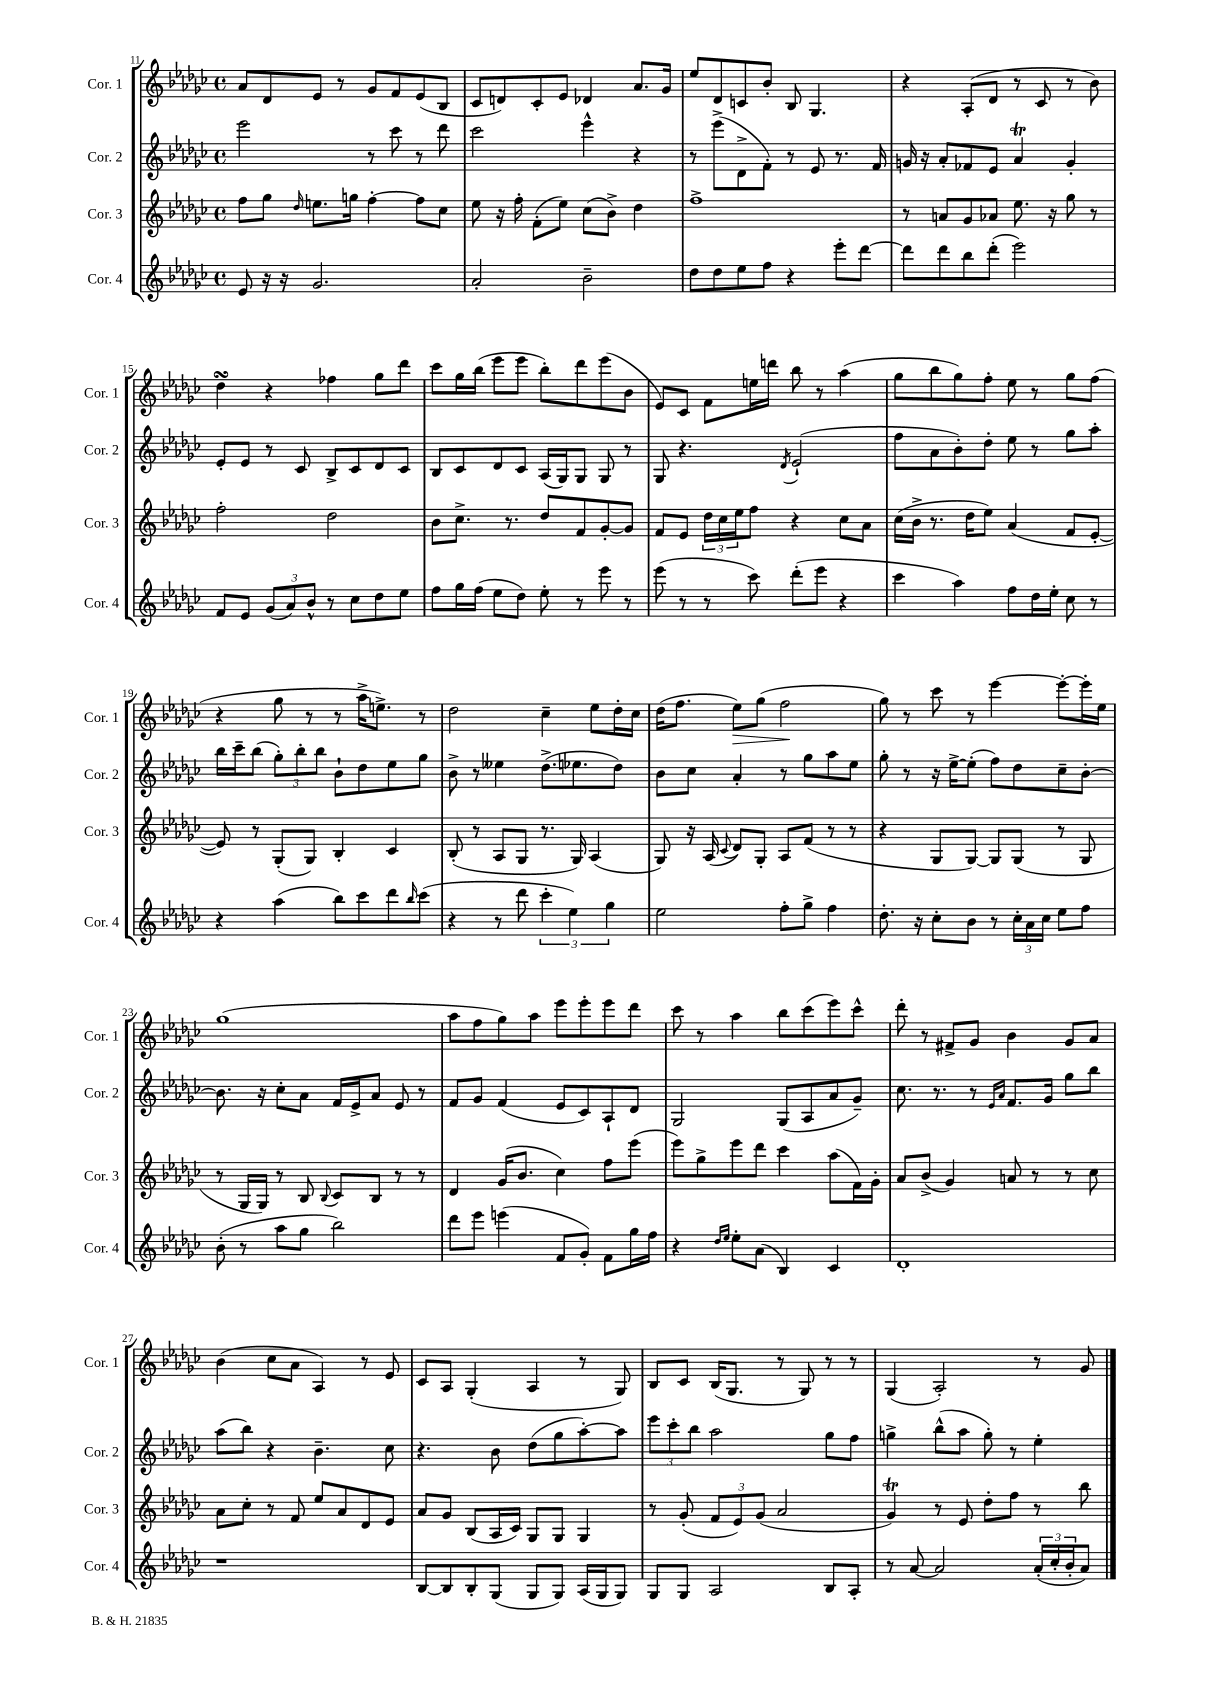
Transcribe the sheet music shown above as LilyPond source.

<<
\new StaffGroup <<
\new Staff = "s0" \with { instrumentName = "Cor. 1" shortInstrumentName = "Cor. 1" } {
    \clef treble \key ges \major \defaultTimeSignature \time 4/4
    aes'8 des'8 ees'8 r8 ges'8 f'8 ees'8( bes8 |
    ces'8 d'8) ces'8-. ees'8 des'4 aes'8. ges'16 |
    ees''8 des'8 c'8 bes'8-. bes8 ges4. |
    r4 aes8-.( des'8 r8 ces'8 r8 bes'8) |
    des''4\turn r4 fes''4 ges''8 des'''8 |
    ces'''8 ges''16 bes''16( ees'''8 ees'''8 bes''8-.) des'''8 ees'''8( bes'8 |
    ees'8) ces'8 f'8 e''16 d'''16 bes''8 r8 aes''4( |
    ges''8 bes''8 ges''8) f''8-. ees''8 r8 ges''8 f''8( |
    r4 ges''8 r8 r8 aes''16-> e''8.->) r8 |
    des''2 ces''4-- ees''8 des''16-. ces''16 |
    des''16( f''8. ees''8\>) ges''8( f''2\! |
    ges''8) r8 ces'''8 r8 ees'''4~ ees'''8~-. ees'''16-. ees''16 |
    ges''1( |
    aes''8 f''8 ges''8) aes''8 ees'''8 ees'''8-. ees'''8 des'''8 |
    ces'''8 r8 aes''4 bes''8 ces'''8( ees'''8) ces'''8-^ |
    des'''8-. r8 fis'8-> ges'8 bes'4 ges'8 aes'8 |
    bes'4( ces''8 aes'8 aes4) r8 ees'8 |
    ces'8 aes8 ges4-.( aes4 r8 ges8) |
    bes8 ces'8 bes16( ges8. r8 ges8) r8 r8 |
    ges4( aes2-.) r8 ges'8 \bar "|." |
}
\new Staff = "s1" \with { instrumentName = "Cor. 2" shortInstrumentName = "Cor. 2" } {
    \clef treble \key ges \major \defaultTimeSignature \time 4/4
    ees'''2 r8 ces'''8 r8 des'''8 |
    ces'''2 ees'''4-^ r4 |
    r8 ees'''8->( des'8-> f'8-.) r8 ees'8 r8. f'16 |
    g'16 r16 aes'8-. fes'8 ees'8 aes'4\trill g'4-. |
    ees'8-. ees'8 r8 ces'8 bes8-> ces'8 des'8 ces'8 |
    bes8 ces'8 des'8 ces'8 aes16( ges16) ges8 ges8 r8 |
    ges8 r4. \acciaccatura { des'8 } ees'2-!( |
    f''8 aes'8 bes'8-.) des''8-. ees''8 r8 ges''8 aes''8-. |
    bes''16 ces'''16-- bes''8( \tuplet 3/2 { ges''8-.) bes''8-. bes''8 } bes'8-! des''8 ees''8 ges''8 |
    bes'8-> r8 eeses''4 des''8.->( ees''8. des''8) |
    bes'8 ces''8 aes'4-. r8 ges''8 aes''8 ees''8 |
    ges''8-. r8 r16 ees''16~-> ees''8-.( f''8) des''8 ces''8-- bes'8~-. |
    bes'8. r16 ces''8-. aes'8 f'16 ees'16-> aes'8 ees'8 r8 |
    f'8 ges'8 f'4( ees'8 ces'8) aes8-! des'8 |
    ges2 ges8( aes8 aes'8 ges'8--) |
    ces''8. r8. r8 \grace { ees'16 aes'16 } f'8. ges'16 ges''8 bes''8 |
    aes''8( bes''8) r4 bes'4.-- ces''8 |
    r4. bes'8 des''8( ges''8 aes''8~-.) aes''8 |
    \tuplet 3/2 { ees'''8 ces'''8-. bes''8 } aes''2 ges''8 f''8 |
    g''4-> bes''8-^( aes''8 g''8-.) r8 ees''4-. \bar "|." |
}
\new Staff = "s2" \with { instrumentName = "Cor. 3" shortInstrumentName = "Cor. 3" } {
    \clef treble \key ges \major \defaultTimeSignature \time 4/4
    f''8 ges''8 \grace { des''16 } e''8. g''16 f''4~-. f''8 ces''8 |
    ees''8 r16 f''16-. f'8-.( ees''8) ces''8( bes'8->) des''4 |
    f''1-> |
    r8 a'8 ges'8 aes'8 ees''8. r16 ges''8 r8 |
    f''2-. des''2 |
    bes'8 ces''8.-> r8. des''8 f'8 ges'8~-. ges'8 |
    f'8 ees'8 \tuplet 3/2 { des''16 ces''16 ees''16 } f''8 r4 ces''8 aes'8 |
    ces''16( bes'16-> r8. des''16 ees''8) aes'4( f'8 ees'8~-. |
    ees'8) r8 ges8-.( ges8) bes4-. ces'4 |
    bes8-.( r8 aes8 ges8 r8. ges16) aes4( |
    ges8) r16 aes16( \appoggiatura { ces'8 } des'8) ges8-. aes8 f'8( r8 r8 |
    r4 ges8 ges8~) ges8 ges8( r8 ges8 |
    r8 ges16 ges16) r8 bes8 \appoggiatura { bes8 } ces'8 bes8 r8 r8 |
    des'4 ges'16( bes'8. ces''4) f''8 ees'''8( |
    ees'''8) ges''8-> ees'''8 des'''8 ces'''4 aes''8( f'16) ges'16-. |
    aes'8 bes'8->( ges'4) a'8 r8 r8 ces''8 |
    aes'8 ces''8-. r8 f'8 ees''8 aes'8 des'8 ees'8 |
    aes'8 ges'8 bes8( aes16 ces'16) ges8 ges8 ges4 |
    r8 ges'8-.( \tuplet 3/2 { f'8 ees'8) ges'8( } aes'2 |
    ges'4\trill) r8 ees'8 des''8-. f''8 r8 bes''8 \bar "|." |
}
\new Staff = "s3" \with { instrumentName = "Cor. 4" shortInstrumentName = "Cor. 4" } {
    \clef treble \key ges \major \defaultTimeSignature \time 4/4
    ees'8 r16 r16 ges'2. |
    aes'2-. bes'2-- |
    des''8 des''8 ees''8 f''8 r4 ees'''8-. des'''8~ |
    des'''8 des'''8 bes''8 des'''8-.( ees'''2) |
    f'8 ees'8 \tuplet 3/2 { ges'8( aes'8) bes'8-^ } r8 ces''8 des''8 ees''8 |
    f''8 ges''16 f''16( ees''8 des''8) ees''8-. r8 ees'''8 r8 |
    ees'''8( r8 r8 ces'''8) des'''8-.( ees'''8 r4 |
    ces'''4 aes''4) f''8 des''16 ees''16-. ces''8 r8 |
    r4 aes''4( bes''8) ces'''8 des'''8 \grace { bes''16 } ces'''8( |
    r4 r8 des'''8 \tuplet 3/2 { ces'''4-. ees''4) ges''4 } |
    ees''2 f''8-. ges''8-> f''4 |
    des''8.-. r16 ces''8-. bes'8 r8 \tuplet 3/2 { ces''16-. aes'16 ces''16 } ees''8 f''8 |
    bes'8-.( r8 aes''8 ges''8 bes''2) |
    des'''8 ees'''8 e'''4( f'8 ges'8-.) f'8 ges''16 f''16 |
    r4 \grace { des''16 ees''16 } ees''8-. aes'8( bes4) ces'4 |
    des'1-. |
    r1 |
    bes8~ bes8 bes8-. ges8( ges8 ges8) aes16( ges16 ges8) |
    ges8 ges8 aes2 bes8 aes8-. |
    r8 aes'8~ aes'2 \tuplet 3/2 { aes'16-.( ces''16-. bes'16-. } aes'8) \bar "|." |
}
>>
>>
\layout { \context { \Score currentBarNumber = #11 } }
